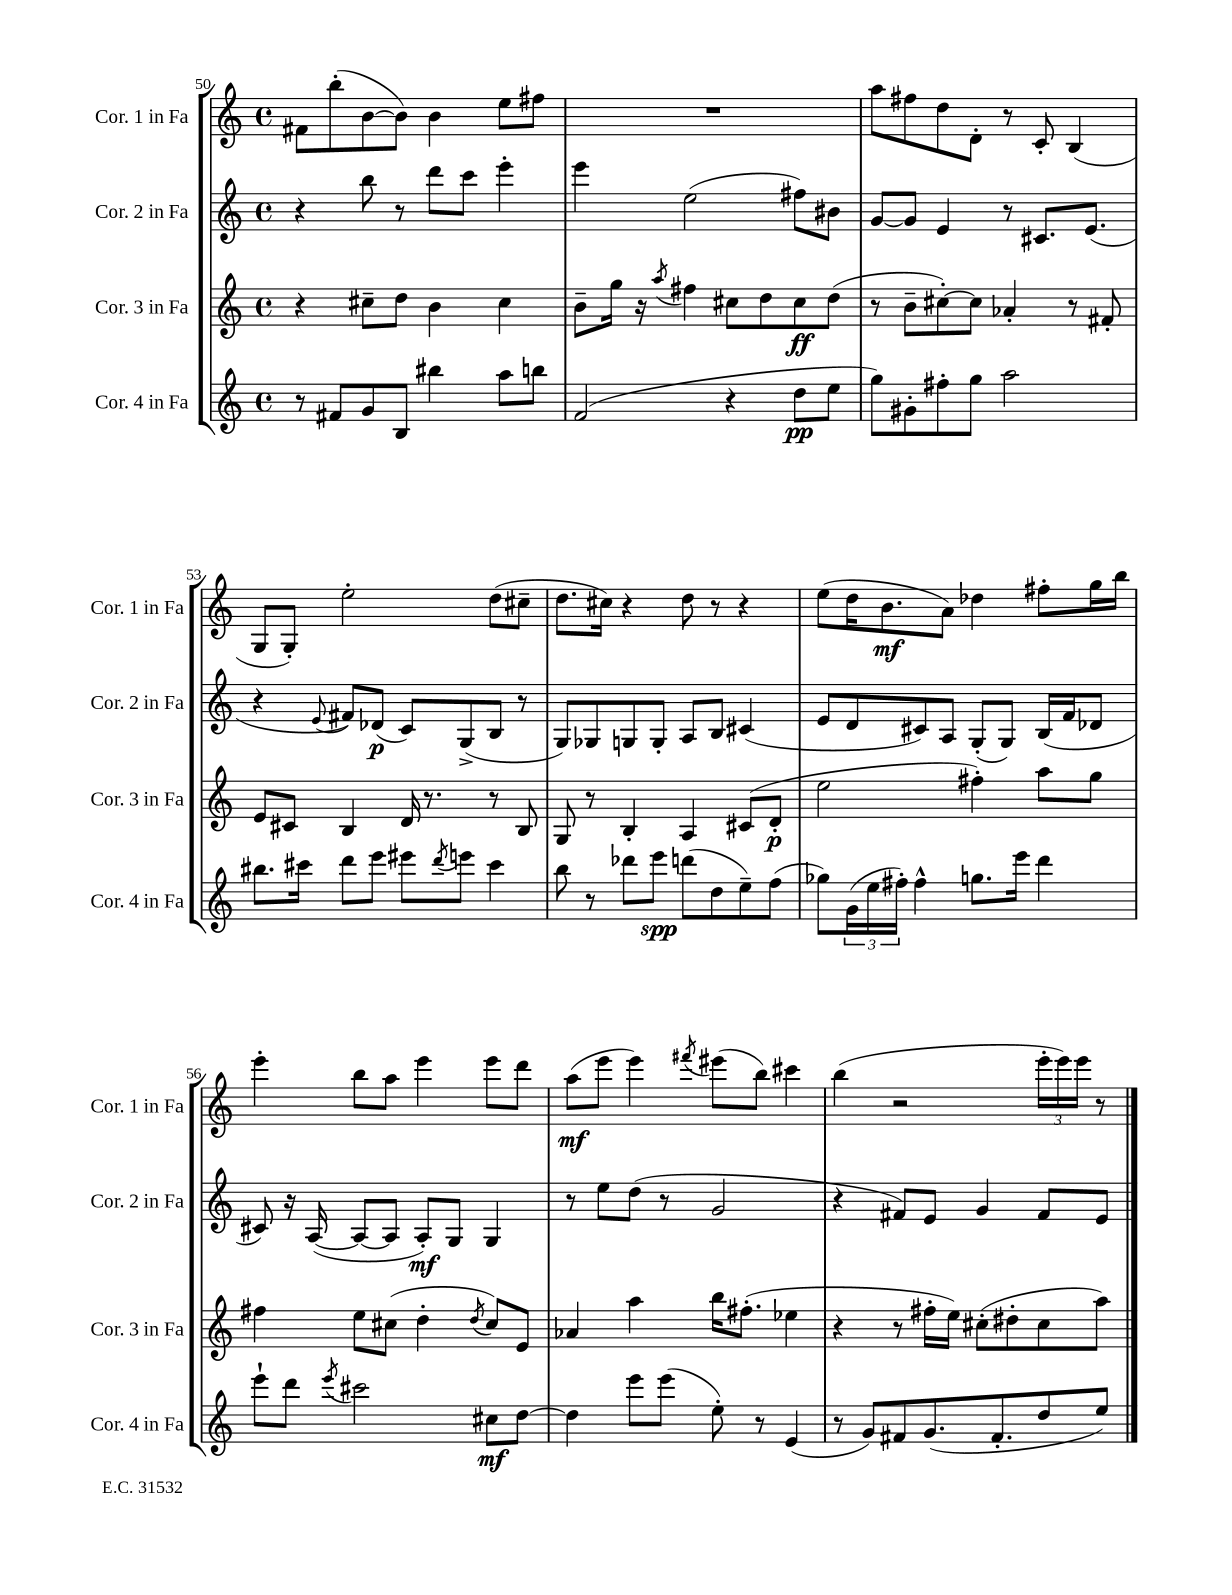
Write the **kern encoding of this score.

**kern	**dynam	**kern	**dynam	**kern	**dynam	**kern	**dynam
*part4	*part4	*part3	*part3	*part2	*part2	*part1	*part1
*staff4	*staff4	*staff3	*staff3	*staff2	*staff2	*staff1	*staff1
*I"Cor. 4 in Fa	*	*I"Cor. 3 in Fa	*	*I"Cor. 2 in Fa	*	*I"Cor. 1 in Fa	*
*I'Cor. 4 in Fa	*	*I'Cor. 3 in Fa	*	*I'Cor. 2 in Fa	*	*I'Cor. 1 in Fa	*
*clefG2	*	*clefG2	*	*clefG2	*	*clefG2	*
*k[]	*	*k[]	*	*k[]	*	*k[]	*
*M4/4	*	*M4/4	*	*M4/4	*	*M4/4	*
*met(c)	*	*met(c)	*	*met(c)	*	*met(c)	*
=50	=50	=50	=50	=50	=50	=50	=50
8r	.	4r	.	4r	.	8f#X\L	.
8f#X/L	.	.	.	.	.	(8bb'\	.
8g/	.	8cc#X~\L	.	8bb\	.	[8b\	.
8B/J	.	8dd\J	.	8r	.	8b\J])	.
4bb#X\	.	4b\	.	8ddd\L	.	4b\	.
.	.	.	.	8ccc\J	.	.	.
8aa\L	.	4cc#\	.	4eee'\	.	8ee\L	.
8bbn\J	.	.	.	.	.	8ff#X\J	.
=51	=51	=51	=51	=51	=51	=51	=51
(2f/	.	8b~\L	.	4eee\	.	1r	.
.	.	16gg\Jk	.	.	.	.	.
.	.	16r	.	.	.	.	.
.	.	8qaa/	.	.	.	.	.
.	.	4ff#X\	.	(2ee\	.	.	.
4r	.	8cc#X\L	.	.	.	.	.
.	.	8dd\	.	.	.	.	.
8dd\L	pp	8cc#\	ff	8ff#X\L)	.	.	.
8ee\J	.	(8dd\J	.	8b#X\J	.	.	.
=52	=52	=52	=52	=52	=52	=52	=52
8gg\L)	.	8r	.	[8g/L	.	8aa\L	.
8g#X'\	.	8b~\L	.	8g/J]	.	8ff#X\	.
8ff#X'\	.	[8cc#X'\)	.	4e/	.	8dd\	.
8gg\J	.	8cc#\J]	.	.	.	8d'\J	.
2aa\	.	4a-X'/	.	8r	.	8r	.
.	.	.	.	8.c#X/L	.	8c'/	.
.	.	8r	.	.	.	(4B/	.
.	.	.	.	(8.e/J	.	.	.
.	.	8f#X'/	.	.	.	.	.
!!LO:LB:g=z
=53	=53	=53	=53	=53	=53	=53	=53
8.bb#X\L	.	8e/L	.	4r	.	8G/L	.
.	.	8c#X/J	.	.	.	8G'/J)	.
16ccc#X\Jk	.	.	.	.	.	.	.
.	.	.	.	8qqe/	.	.	.
8ddd\L	.	4B/	.	8f#X/L)	.	2ee'\	.
8eee\J	.	.	.	(8d-X/J	p	.	.
8eee#X\L	.	16d/	.	8c/L)	.	.	.
.	.	8.r	.	.	.	.	.
8qddd/	.	.	.	.	.	.	.
8eeen\J	.	.	.	(8G^/	.	.	.
4ccc#\	.	8r	.	8B/J	.	(8dd\L	.
.	.	8B/	.	8r	.	8cc#X~\J	.
=54	=54	=54	=54	=54	=54	=54	=54
8bb\	.	8G/	.	8G/L)	.	8.dd\L	.
8r	.	8r	.	8G-X/	.	.	.
.	.	.	.	.	.	16cc#X\Jk)	.
8ddd-X\L	.	4B'/	.	8Gn/	.	4r	.
8eee\J	spp	.	.	8G'/J	.	.	.
(8dddn\L	.	4A/	.	8A/L	.	8dd\	.
8dd\	.	.	.	8B/J	.	8r	.
8ee~\)	.	(8c#X/L	.	(4c#X/	.	4r	.
(8ff\J	.	8d'/J	p	.	.	.	.
=55	=55	=55	=55	=55	=55	=55	=55
8gg-X\L)	.	2ee\	.	8e/L	.	(8ee\L	.
(24g\L	.	.	.	8d/	.	16dd\K	.
24ee\	.	.	.	.	.	.	.
.	.	.	.	.	.	8.b\	mf
24ff#X'\JJ)	.	.	.	.	.	.	.
4ff#^^\	.	.	.	8c#X/)	.	.	.
.	.	.	.	8A/J	.	8a\J)	.
8.ggn\L	.	4ff#X'\)	.	(8G'/L	.	4dd-X\	.
.	.	.	.	8G/J)	.	.	.
16eee\Jk	.	.	.	.	.	.	.
4ddd\	.	8aa\L	.	(16B/LL	.	8ff#X'\L	.
.	.	.	.	16f/J	.	.	.
.	.	8gg\J	.	8d-X/J	.	16gg\L	.
.	.	.	.	.	.	16bb\JJ	.
!!LO:LB:g=z
=56	=56	=56	=56	=56	=56	=56	=56
8eee`\L	.	4ff#X\	.	8c#X/)	.	4eee'\	.
8ddd\J	.	.	.	16r	.	.	.
.	.	.	.	([16A/	.	.	.
8qeee/	.	.	.	.	.	.	.
2ccc#X\	.	8ee\L	.	8A/L_	.	8bb\L	.
.	.	(8cc#X\J	.	8A/J]	.	8aa\J	.
.	.	4dd'\	.	8A'/L)	mf	4eee\	.
.	.	.	.	8G/J	.	.	.
.	.	8qdd/	.	.	.	.	.
8cc#X\L	mf	8cc#/L)	.	4G/	.	8eee\L	.
[8dd\J	.	8e/J	.	.	.	8ddd\J	.
=57	=57	=57	=57	=57	=57	=57	=57
4dd\]	.	4a-X/	.	8r	.	(8aa\L	mf
.	.	.	.	8ee\L	.	8eee\J	.
8eee\L	.	4aa\	.	(8dd\J	.	4eee\)	.
(8eee\J	.	.	.	8r	.	.	.
.	.	.	.	.	.	8qfff#X/	.
8ee'\)	.	16bb\KL	.	2g/	.	(8eee#X\L	.
.	.	(8.ff#X'\J	.	.	.	.	.
8r	.	.	.	.	.	8bb\J)	.
(4e/	.	4ee-X\	.	.	.	4ccc#X\	.
=58	=58	=58	=58	=58	=58	=58	=58
8r	.	4r	.	4r	.	(4bb\	.
8g/L)	.	.	.	.	.	.	.
8f#X/	.	8r	.	8f#X/L)	.	2r	.
(8.g/	.	16ff#X'\LL	.	8e/J	.	.	.
.	.	16ee\JJ)	.	.	.	.	.
.	.	(8cc#X'\L	.	4g/	.	.	.
8.f#'/	.	.	.	.	.	.	.
.	.	8dd#X'\	.	.	.	.	.
8dd/	.	8cc#\	.	8f#/L	.	24eee'\LL	.
.	.	.	.	.	.	24eee\)	.
.	.	.	.	.	.	24eee\JJ	.
8ee/J)	.	8aa\J)	.	8e/J	.	8r	.
==	==	==	==	==	==	==	==
*-	*-	*-	*-	*-	*-	*-	*-
